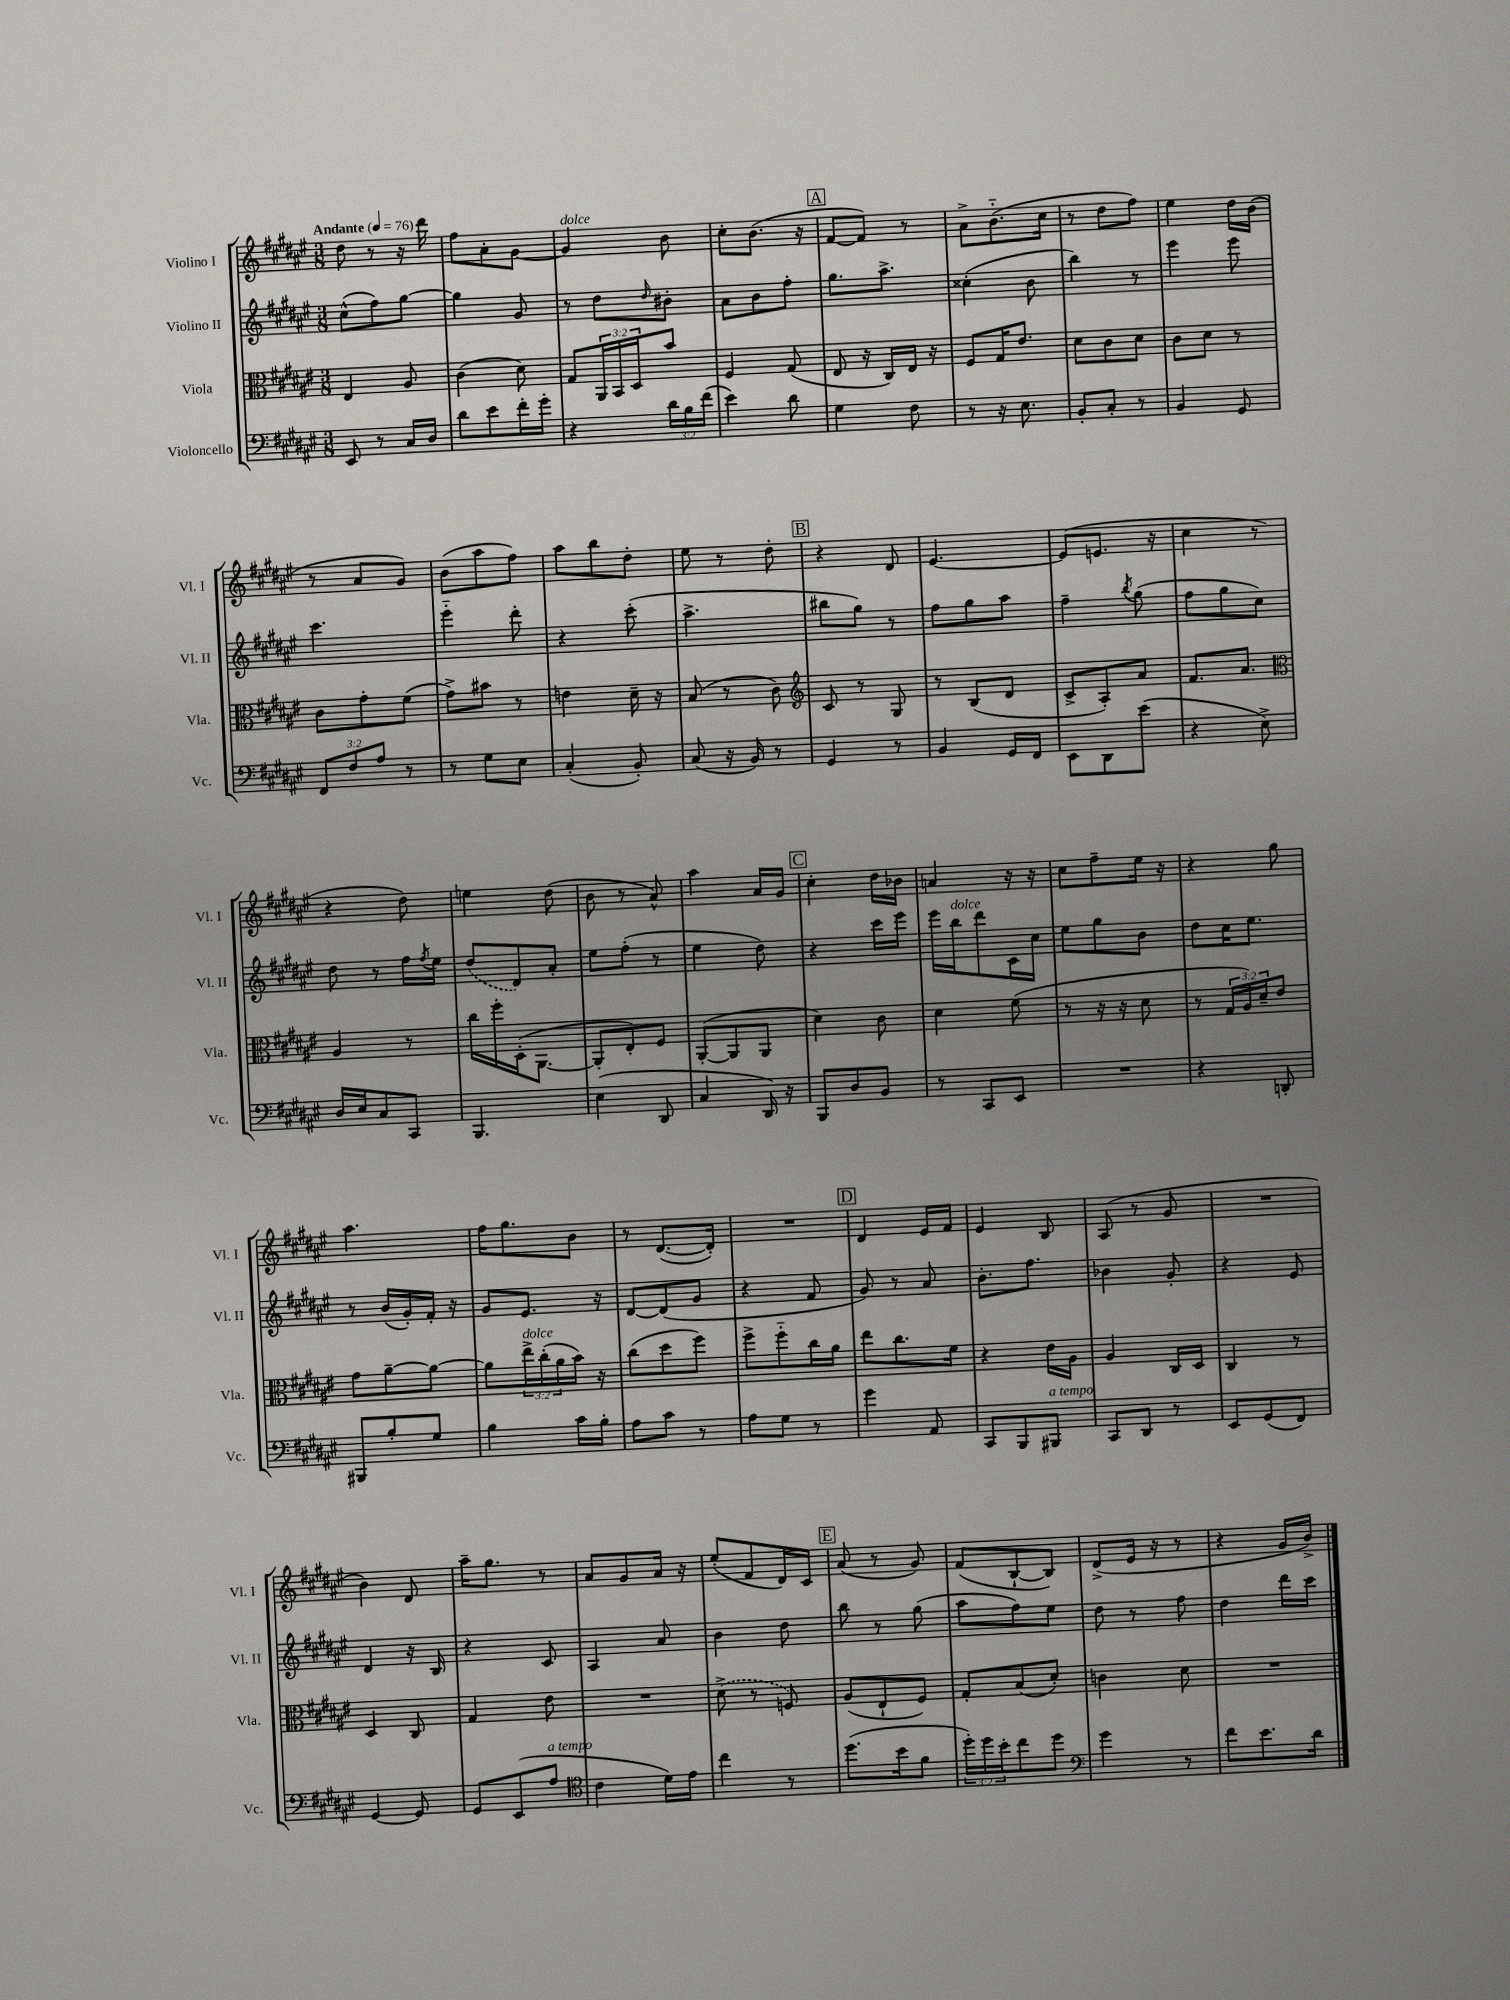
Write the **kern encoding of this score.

**kern	**kern	**kern	**kern
*staff4	*staff3	*staff2	*staff1
*clefF4	*clefC3	*clefG2	*clefG2
*k[f#c#g#d#a#e#]	*k[f#c#g#d#a#e#]	*k[f#c#g#d#a#e#]	*k[f#c#g#d#a#e#]
*M3/8	*M3/8	*M3/8	*M3/8
*MM76	*MM76	*MM76	*MM76
8EE#/	4E#/	(8cc#^^\L	8dd#\
8r	.	8ff#\)	8r
16C#/LL	8A#/	[8gg#\J	16r
16D#/JJ	.	.	16ddd#\
=	=	=	=
8d#\L	(4c#\	4gg#\]	8ff#\L
8e#\	.	.	8a#'\
16f#'\L	8d#\)	8g#/	[8g#\J
16g#'\JJ	.	.	.
=	=	=	=
4r	8G#/L	8r	4g#/]
.	24AA#/L	8dd#\L	.
.	24BB/	.	.
.	24D#/J	.	.
.	.	16qqdd#/	.
24d#\LL	8b/J	8b#'\J	8b\
24B\	.	.	.
(24f#\JJ	.	.	.
=	=	=	=
4e#\)	4F#/	8a#\L	8cc#'\L
.	.	8b\	(8.b\J
8d#\	(8G#/	8ff#'\J	.
.	.	.	16r
=	=	=	=
4G#\	8E#/	8.gg#\L	[8f#/L
.	16r	.	8f#/]J)
.	16C#/LL)	8.aa#^\J	.
8F#\	16E#/JJ	.	8r
.	16r	.	.
=	=	=	=
8r	8F#/L	(4cc##'\	8a#^\L
16r	16G#/K	.	(8.b'~\
8.E#\	8.e#/J	.	.
.	.	8b\	.
.	.	.	16cc#\Jk
=	=	=	=
8BB'/L	8d#\L	4bb\)	8r
8C#'/J	8c#\	.	8dd#\L
8r	8d#\J	8r	8ff#\J)
=	=	=	=
4BB/	8c#\L	4eee#\	4ee#\
.	8d#\J	.	.
8GG#/	8r	8eee#\	16dd#\LL
.	.	.	(16b\JJ
=	=	=	=
12FF#/L	8c#\L	4.ccc#\	8r
12F#/	.	.	.
.	8g#'\	.	8a#/L
12A#/J	.	.	.
8r	(8f#\J	.	8g#/J)
=	=	=	=
8r	8g#^\L)	4eee#'~\	(8b\L
8G#\L	8b#\J	.	8aa#\
8E#\J	8r	8ddd#'\	8ff#\J)
=	=	=	=
(4C#'/	4e\	4r	8aa#\L
.	.	.	8bb\
8BB'/)	16d#~\	(8ccc#'\	8dd#'\J
.	16r	.	.
=	=	=	=
(8C#/	(8B/	4.aa#^\	8ee#\
16r	8r	.	8r
16BB/)	.	.	.
8r	8c#\)	.	8dd#'\
=	=	=	=
*	*clefG2	*	*
4GG#/	8c#/	8bb#\L	4r
.	8r	8gg#\J)	.
8r	8G#/	8r	8d#/
=	=	=	=
4BB/	8r	8ff#\L	[4.e#/
.	(8B/L	8gg#\	.
16GG#/LL	8d#/J	8aa#\J	.
16FF#/JJ	.	.	.
=	=	=	=
8EE#\L	8c#^/L	4ff#~\	(8e#/]L
8DD#\	8A#'/)	.	8.e/J
.	.	8qbb/	.
(8e#\J	8a#/J	(8gg#\	.
.	.	.	16r
=	=	=	=
4r	8.f#/L	8ff#\L	4cc#\
.	.	8gg#\	.
.	8.a#/J	.	.
8E#^\)	.	8cc#\J)	8r
=	=	=	=
*	*clefC3	*	*
16D#/LL	4A#/	8dd#\	4r
16E#/J	.	.	.
8C#/	.	8r	.
8CC#/J	8r	16ff#\LL	8dd#\)
.	.	8qff#/	.
.	.	16ee#\JJ	.
=	=	=	=
4.BBB/	16cc#\LL	(8dd#/L	4ee\
.	16ff#'\	.	.
.	(16D#'\J	8d#/)	.
.	[8.AA#\J	.	.
.	.	8a#'/J	(8dd#\
=	=	=	=
(4E#\	8AA#'/]L	8ee#\L	8b\
.	8E#'/)	(8ff#'\J	8r
8DD#/	8F#/J	8r	8a#^^/)
=	=	=	=
4C#/	([8AA#'/L	4ee#\	4aa#\
.	8AA#/]	.	.
16DD#/)	8AA#/J	8dd#\)	16a#/LL
16r	.	.	16g#/JJ
=	=	=	=
8BBB/L	4d#\)	4r	4cc#'\
8D#/	.	.	.
8BB/J	8c#\	16ccc#\LL	16dd#\LL
.	.	16eee#\JJ	16b-\JJ
=	=	=	=
8r	4d#\	16eee#\LL	4a/
.	.	16bb\J	.
8CC#/L	.	8ddd#\	.
8EE#/J	(8f#\	16c#\L	16r
.	.	16cc#\JJ	16r
=	=	=	=
4.r	8r	8ee#\L	8cc#\L
.	16r	8gg#\	8ff#~\
.	16r	.	.
.	8d#\	8b\J	16ee#\Jk
.	.	.	16r
=	=	=	=
4r	8r	8dd#\L	4r
.	24G#/LL	16cc#\K	.
.	24A#/)	.	.
.	.	8.ee#\J	.
.	24d#~/J	.	.
8DD'/	8e#/J	.	8gg#\
=	=	=	=
8BBB#/L	8g#\L	8r	4.aa#\
8B'/	[8a#~\	(16b/LL	.
.	.	16g#'/)	.
8G#/J	8a#\_J	16f#'/JJ	.
.	.	16r	.
=	=	=	=
4B\	8a#\]L	8g#/L	16ff#\LK
.	.	.	8.gg#\
.	24ee#^\L	8.e#/J	.
.	(24cc#'\	.	.
.	24a#\	.	.
16c#\LL	16b\JJ)	.	8b\J
16B'\JJ	16r	16r	.
=	=	=	=
8A#\L	(8cc#\L	[8d#/L	8r
8c#\J	8dd#\	(8d#/]	([8.d#/L
8r	8ff#\J)	8g#/J	.
.	.	.	16d#'/]Jk)
=	=	=	=
8A#\L	8ff#^\L	4r	4.r
8G#\J	8ff#'~\	.	.
8r	16cc#\L	8f#/	.
.	16a#\JJ	.	.
=	=	=	=
4g#\	8ee#\L	8g#/)	4d#/
.	8.cc#\	8r	.
8AA#/	.	8a#/	16e#/LL
.	16f#\Jk	.	16f#/JJ
=	=	=	=
8CC#/L	4r	8.b'\L	4e#/
8BBB/	.	.	.
.	.	8.ff#\J	.
8BBB#/J	16e#\LL	.	8B/
.	16A#\JJ	.	.
=	=	=	=
8CC#/L	4A#/	4b-\	(8A#/
8DD#/J	.	.	8r
8r	16C#/LL	8g#'/	8g#/
.	16D#/JJ	.	.
=	=	=	=
8EE#/L	4C#/	4r	4.r
(8GG#/	.	.	.
8FF#/J)	8r	8e#/	.
=	=	=	=
[4GG#/	4D#/	4d#/	4b\)
8GG#/]	8C#/	16r	8d#/
.	.	16B/	.
=	=	=	=
8GG#/L	4G#/	4r	16aa#~\LK
.	.	.	8.gg#\J
(8EE#/	.	.	.
8A#/J	8e#\	8c#/	8r
=	=	=	=
*clefC4	*	*	*
4c#\	4.r	4A#/	8a#/L
.	.	.	8g#/
16d#\LL)	.	8a#/	16a#/Jk
16e#\JJ	.	.	16r
=	=	=	=
4cc#\	(8d#^\	4b\	(8ee#'/L
.	8r	.	8f#/
8r	8F/)	8dd#\	16d#/L)
.	.	.	16c#/JJ
=	=	=	=
(8.dd#\L	(8A#/L	8bb\	(8a#/
.	8E#`/	8r	8r
16b\k	.	.	.
8f#\J	8F#/J)	(8gg#\	8g#/)
=	=	=	=
24dd#'\LL)	8G#'/L	8aa#\L	(8f#/L
24dd#\	.	.	.
24b'\J	.	.	.
8cc#\	(8B/	8ff#\)	[8B`/
8dd#\J	8d#'/J)	8ee#\J	8B/]J)
=	=	=	=
*clefF4	*	*	*
4g#\	4c\	8dd#\	(8d#^/L
.	.	8r	16e#/Jk
.	.	.	16r
8r	8d#\	8ff#\	8r
=	=	=	=
8f#\L	4.r	4dd#\	4r
8.e#\	.	.	.
.	.	16ddd#\LL	16g#/LL
16d#\Jk	.	16ccc#\JJ	16b^/JJ)
==	==	==	==
*-	*-	*-	*-
